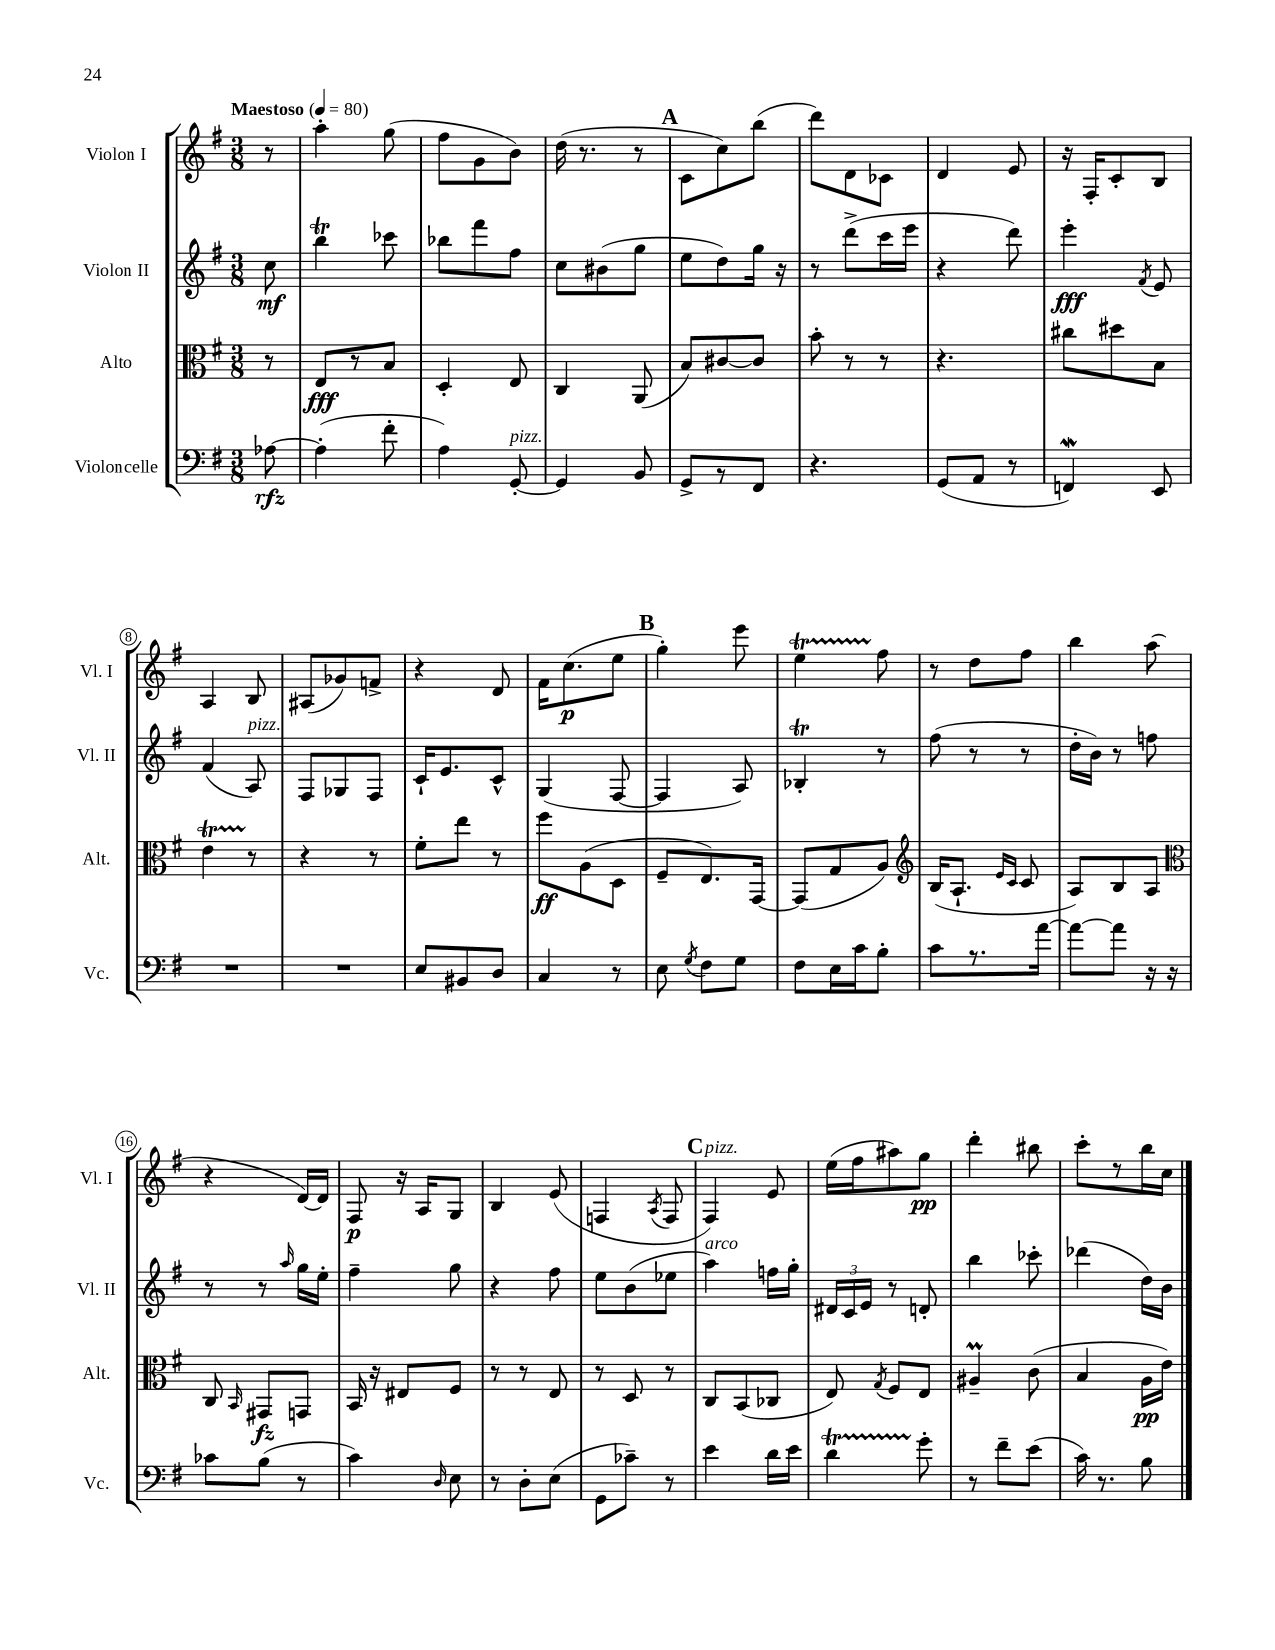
<<
\new StaffGroup <<
\new Staff = "s0" \with { instrumentName = "Violon I" shortInstrumentName = "Vl. I" } {
    \clef treble \key g \major \numericTimeSignature \time 3/8 \partial 8 \tempo "Maestoso" 4 = 80
    \autoBeamOff r8 |
    a''4-. g''8( |
    fis''8[ g'8 b'8]) |
    d''16( r8. r8 |
    \mark \markup { \bold "A" } c'8[ c''8) b''8]( |
    d'''8[) d'8 ces'8] |
    d'4 e'8 |
    r16 fis16[-. c'8-. b8] |
    a4 b8 |
    ais8[( ges'8) f'8]-> |
    r4 d'8 |
    fis'16[ c''8.\p( e''8] |
    \mark \markup { \bold "B" } g''4-.) e'''8 |
    e''4\startTrillSpan fis''8\stopTrillSpan |
    r8 d''8[ fis''8] |
    b''4 a''8( |
    r4 d'16[~) d'16] |
    fis8\p r16 a16[ g8] |
    b4 e'8( |
    f4 \acciaccatura { a8 } f8 |
    \mark \markup { \bold "C" } fis4^\markup { \italic "pizz." }) e'8 |
    e''16[( fis''16 ais''8) g''8]\pp |
    d'''4-. bis''8 |
    c'''8[-. r8 b''16 c''16] \bar "|." |
}
\new Staff = "s1" \with { instrumentName = "Violon II" shortInstrumentName = "Vl. II" } {
    \clef treble \key g \major \numericTimeSignature \time 3/8 \partial 8
    \autoBeamOff c''8\mf |
    b''4\trill ces'''8 |
    bes''8[ fis'''8 fis''8] |
    c''8[ bis'8( g''8] |
    \mark \markup { \bold "A" } e''8[ d''8) g''16] r16 |
    r8 d'''8[->( c'''16 e'''16] |
    r4 d'''8) |
    e'''4-.\fff \acciaccatura { fis'8 } e'8 |
    fis'4( a8^\markup { \italic "pizz." }) |
    fis8[ ges8 fis8] |
    c'16[-! e'8. c'8]-^ |
    g4( fis8~ |
    \mark \markup { \bold "B" } fis4 a8) |
    bes4-.\trill r8 |
    fis''8( r8 r8 |
    d''16[-. b'16]) r8 f''8 |
    r8 r8 \grace { a''16 } g''16[ e''16]-. |
    fis''4-- g''8 |
    r4 fis''8 |
    e''8[ b'8( ees''8] |
    \mark \markup { \bold "C" } a''4^\markup { \italic "arco" }) f''16[ g''16]-. |
    \tuplet 3/2 { dis'16[ c'16 e'16] } r8 d'8-. |
    b''4 ces'''8-. |
    des'''4( d''16[) b'16] \bar "|." |
}
\new Staff = "s2" \with { instrumentName = "Alto" shortInstrumentName = "Alt." } {
    \clef alto \key g \major \numericTimeSignature \time 3/8 \partial 8
    \autoBeamOff r8 |
    e8[\fff r8 b8] |
    d4-. e8 |
    c4 a,8( |
    \mark \markup { \bold "A" } b8[) cis'8~ cis'8] |
    b'8-. r8 r8 |
    r4. |
    cis''8[ dis''8 b8] |
    e'4\startTrillSpan r8\stopTrillSpan |
    r4 r8 |
    fis'8[-. e''8] r8 |
    fis''8[\ff a8( d8] |
    \mark \markup { \bold "B" } fis8[-- e8.) g,16]~ |
    g,8[( g8 a8]) |
    \clef treble b16[( a8.]-! \grace { e'16[ c'16] } c'8 |
    a8[) b8 a8] |
    \clef alto c8 \grace { b,16 } gis,8[\fz g,8] |
    b,16 r16 eis8[ fis8] |
    r8 r8 e8 |
    r8 d8 r8 |
    \mark \markup { \bold "C" } c8[ b,8( ces8] |
    e8) \acciaccatura { g8 } fis8[ e8] |
    ais4--\prall c'8( |
    b4 a16[\pp e'16]) \bar "|." |
}
\new Staff = "s3" \with { instrumentName = "Violoncelle" shortInstrumentName = "Vc." } {
    \clef bass \key g \major \numericTimeSignature \time 3/8 \partial 8
    \autoBeamOff aes8~\rfz |
    aes4-.( fis'8-. |
    a4) g,8~-.^\markup { \italic "pizz." } |
    g,4 b,8 |
    \mark \markup { \bold "A" } g,8[-> r8 fis,8] |
    r4. |
    g,8[( a,8] r8 |
    f,4\mordent) e,8 |
    R4. |
    R4. |
    e8[ bis,8 d8] |
    c4 r8 |
    \mark \markup { \bold "B" } e8 \acciaccatura { g8 } fis8[ g8] |
    fis8[ e16 c'16 b8]-. |
    c'8[ r8. a'16]~ |
    a'8[~ a'8] r16 r16 |
    ces'8[ b8]( r8 |
    c'4) \grace { d16 } e8 |
    r8 d8[-. e8]( |
    g,8[ ces'8]--) r8 |
    \mark \markup { \bold "C" } e'4 d'16[ e'16] |
    d'4\startTrillSpan g'8-.\stopTrillSpan |
    r8 fis'8[-- e'8]( |
    c'16) r8. b8 \bar "|." |
}
>>
>>
\layout { \context { \Score \override BarNumber.stencil = #(make-stencil-circler 0.1 0.3 ly:text-interface::print) } }
